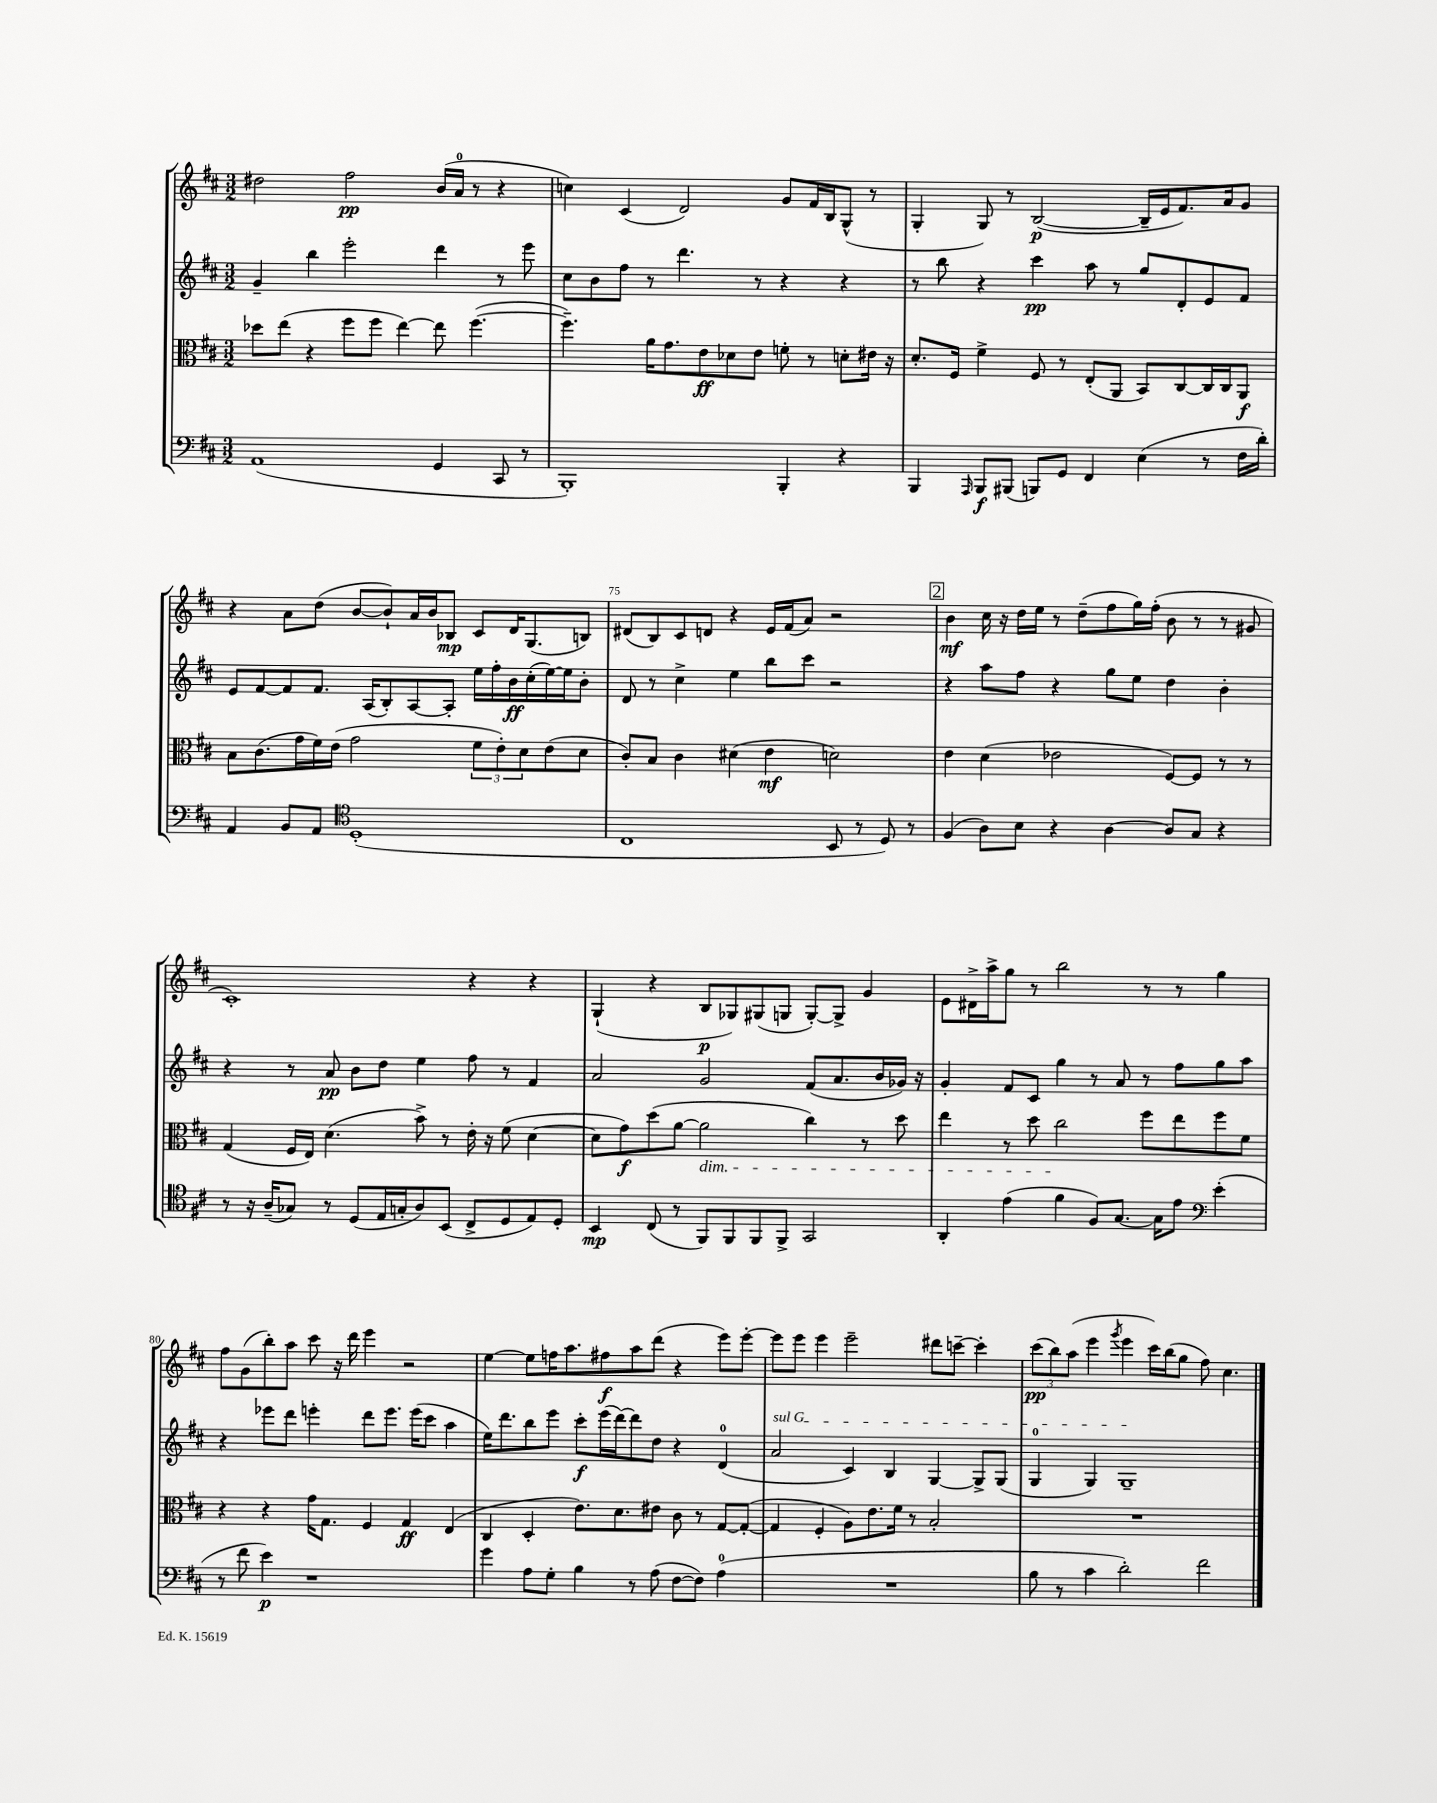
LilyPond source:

<<
\new StaffGroup <<
\new Staff = "s0" {
    \clef treble \key d \major \numericTimeSignature \time 3/2
    dis''2 fis''2\pp b'16( a'16-0 r8 r4 |
    c''4) cis'4( d'2) g'8 fis'16 b16 g8-^( r8 |
    g4-. g8) r8 b2~\p( b16-- e'16 fis'8.) a'16 g'8 |
    r4 a'8 d''8( b'8~ b'8-!) a'16 b'16 bes8\mp cis'8 d'16 g8.( b8) |
    dis'8( b8) cis'8 d'8 r4 e'16 fis'16( a'8) r2 |
    \mark \markup { \box "2" } b'4\mf cis''16 r16 d''16 e''16 r8 d''8--( fis''8 g''16) fis''16-.( b'8 r8 r8 gis'8 |
    cis'1-.) r4 r4 |
    g4-!( r4 b8\p ges8) gis8( g8 g8~-.) g8-> g'4 |
    e'8 dis'16-> a''16-> g''8 r8 b''2 r8 r8 g''4 |
    fis''8 g'8( b''8-.) a''8 cis'''8 r16 d'''16 e'''4 r2 |
    e''4~ e''8 f''16 a''8. fis''8\f a''8 d'''8( r4 e'''8) e'''8~-. |
    e'''8 e'''8 e'''4 e'''2-- dis'''8 c'''8~-- c'''4-. |
    \tuplet 3/2 { cis'''8\pp( b''8) a''8( } e'''4 \acciaccatura { g'''8 } e'''4 cis'''16) b''16( g''8 fis''8) cis''4. \bar "|." |
}
\new Staff = "s1" {
    \clef treble \key d \major \numericTimeSignature \time 3/2
    g'4-- b''4 e'''2-. d'''4 r8 e'''8 |
    cis''8 b'8 fis''8 r8 d'''4. r8 r4 r4 |
    r8 b''8 r4 cis'''4\pp a''8 r8 g''8 d'8-. e'8 fis'8 |
    e'8 fis'8~ fis'8 fis'8. a16( b8-.) a8~ a8-. e''16 fis''16-. b'16\ff cis''16-.( e''16~) e''16 b'8-. |
    d'8 r8 cis''4-> e''4 b''8 cis'''8 r2 |
    \mark \markup { \box "2" } r4 a''8 fis''8 r4 g''8 e''8 d''4 b'4-. |
    r4 r8 a'8\pp b'8 d''8 e''4 fis''8 r8 fis'4 |
    a'2 g'2 fis'8( a'8. b'16 ges'16) r16 |
    g'4-. fis'8 cis'8 g''4 r8 a'8 r8 fis''8 g''8 a''8 |
    r4 ees'''8 d'''8 e'''4-. d'''8 e'''8. e'''16( cis'''8 a''4 |
    e''16) d'''8. b''8 e'''8 cis'''8-.\f e'''16( d'''16~) d'''8 d''8 r4 d'4-0( |
    \once \override TextSpanner.bound-details.left.text = \markup { \italic "sul G" } a'2\startTextSpan cis'4) b4 g4~ g8-> g8( |
    g4-0 g4) g1--\stopTextSpan \bar "|." |
}
\new Staff = "s2" {
    \clef alto \key d \major \numericTimeSignature \time 3/2
    des''8 e''8( r4 fis''8 fis''8 e''4~) e''8 fis''4.~( |
    fis''4.--) a'16 g'8. e'8\ff des'8 e'8 f'8-. r8 d'8-. eis'16 r16 |
    d'8.-. fis16 fis'4-> fis8 r8 e8-.( a,8 b,8) cis8~ cis16 cis16 a,8\f |
    b8 cis'8.( g'16 fis'16) e'16( g'2 \tuplet 3/2 { fis'8 e'8-.) d'8 } e'8( d'8 |
    cis'8-.) b8 cis'4 dis'4( e'4\mf d'2) |
    \mark \markup { \box "2" } e'4 d'4( ees'2 fis8~) fis8 r8 r8 |
    g4( fis16 e16) d'4.( b'8->) r8 e'16-. r16 fis'8( d'4~ |
    d'8 g'8\f) d''8( a'8~ a'2\dim cis''4) r8 d''8 |
    e''4 r8 d''8 cis''2\! fis''8 e''8 fis''8 fis'8 |
    r4 r4 g'16 g8. fis4 g4\ff e4( |
    cis4 d4-. e'8.) d'8. eis'8 cis'8 r8 g8~ g8~-.( |
    g4 fis4-. a8) e'8. fis'16 r8 b2-. |
    R1. \bar "|." |
}
\new Staff = "s3" {
    \clef bass \key d \major \numericTimeSignature \time 3/2
    a,1( g,4 cis,8 r8 |
    b,,1-.) b,,4-. r4 |
    b,,4 \grace { a,,16 } b,,8\f bis,,8( b,,8) g,8 fis,4 e4( r8 fis16 d'16-.) |
    a,4 b,8 a,8 \clef tenor d1-.( |
    cis1 b,8 r8 d8) r8 |
    \mark \markup { \box "2" } fis4( a8) b8 r4 a4~ a8 g8 r4 |
    r8 r16 a16--( ges8) r8 d8( e16 g16-. a8) b,8( cis8-> d8 e8) d8-. |
    b,4\mp cis8( r8 fis,8) fis,8 fis,8 fis,8-> g,2 |
    a,4-. e'4( fis'4 fis8) g8.~ g16 e'8 \clef bass e'4-.( |
    r8 fis'8 e'4\p) r1 |
    g'4 a8 g8-. b4 r8 a8( fis8~ fis8) a4-0( |
    R1. |
    b8 r8 cis'4 d'2-.) fis'2 \bar "|." |
}
>>
>>
\layout { \context { \Score currentBarNumber = #71 \override BarNumber.break-visibility = ##(#f #t #t) barNumberVisibility = #(every-nth-bar-number-visible 5) } }
